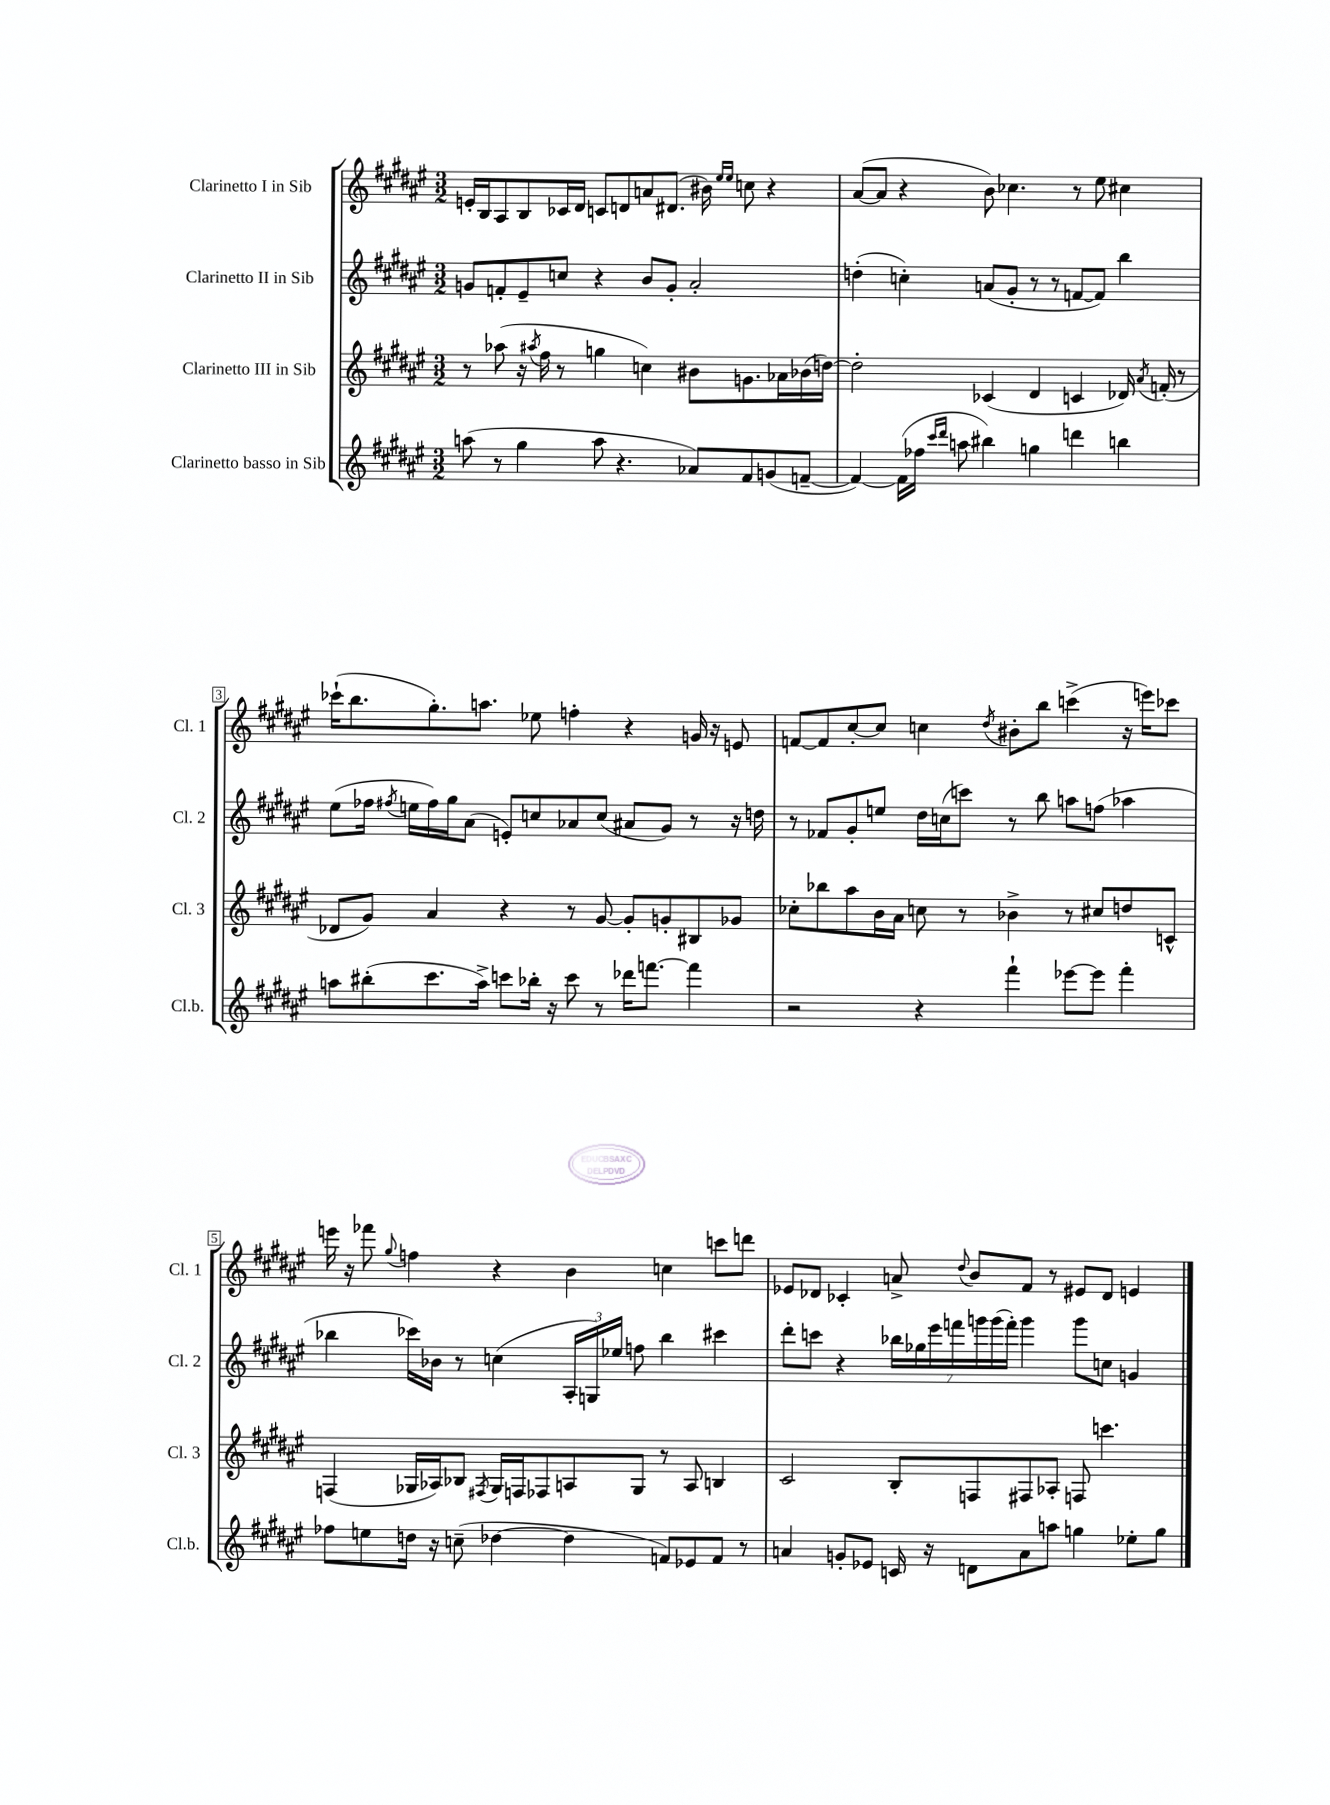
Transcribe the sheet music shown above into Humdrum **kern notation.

**kern	**kern	**kern	**kern
*staff4	*staff3	*staff2	*staff1
*clefG2	*clefG2	*clefG2	*clefG2
*k[f#c#g#d#a#e#]	*k[f#c#g#d#a#e#]	*k[f#c#g#d#a#e#]	*k[f#c#g#d#a#e#]
*M3/2	*M3/2	*M3/2	*M3/2
(8aa\	8r	8g/L	16e'/LL
.	.	.	16B/J
8r	(8aa-\	8f'/	8A#/
4gg#\	16r	8e#~/	8B/
.	8qaa#/	.	.
.	16ff#\	.	.
.	8r	8cc/J	16c-/L
.	.	.	16d#/JJ
8aa\	4gg\	4r	8c/L
4.r	.	.	8d/
.	4cc\)	8b/L	8a/
.	.	8g'/J	(8.d#/J
8a-/L)	8b#\L	2a#'/	.
.	.	.	16b#\)
.	.	.	16qqee#/LL
.	.	.	16qqee#/JJ
8f#/	8.g\	.	8cc\
(8g/	.	.	4r
.	16a-\L	.	.
[8f~/J	(16b-\	.	.
.	[16dd\JJ)	.	.
=	=	=	=
4f/_)	2dd'\]	(4dd'\	([8a#/L
.	.	.	8a#/]J
(16f\]LL	.	4cc'\)	4r
16ff-\JJ	.	.	.
16qqccc#/LL	.	.	.
16qqddd#/JJ	.	.	.
8aa\	.	.	.
4bb#\)	(4c-/	(8a/L	8b\)
.	.	8g#'/J	4.cc-\
4gg\	4d#/	8r	.
.	.	8r	.
4ddd\	4c/	[8f/L	8r
.	.	8f/]J)	8ee#\
4bb\	16d-/)	4bb\	4cc#\
.	8qa#/	.	.
.	(16f'/	.	.
.	8r	.	.
=	=	=	=
8aa\L	8d-/L	(8ee#\L	(16ccc-`\LK
.	.	.	8.bb\
(8bb#'\	8g#/J)	16ff-\Jk	.
.	.	8qff#/	.
.	.	16ee\LL	.
8.ccc#\	4a#/	16ff#\)	8.gg#'\)
.	.	16gg#\J	.
.	.	(8a#\J	.
16aa^\Jk)	.	.	8.aa\J
8ccc\L	4r	8e'/L)	.
16bb-'\Jk	.	8cc/	8ee-\
16r	.	.	.
8ccc\	8r	8a-/	4ff'\
8r	[8g#/	(8cc/J	.
16ddd-\LK	8g#'/]L	8a#/L	4r
[8.fff\J	.	.	.
.	8g'/	8g#/J)	.
4fff\]	8B#/	8r	16g/
.	.	.	16r
.	8g-/J	16r	8e/
.	.	16dd\	.
=	=	=	=
2r	8cc-'\L	8r	[8f/L
.	8bb-\	8f-/L	8f/]
.	8aa#\	8g#'/	[8cc#'/
.	16b\L	8ee/J	8cc#/]J
.	16a#\JJ	.	.
4r	8cc\	16dd#\LL	4cc\
.	.	(16cc\J	.
.	8r	8ccc\J)	.
.	.	.	8qdd#/
4fff#`\	4b-^\	8r	8b#'\L
.	.	8bb\	8bb\J
[8eee-\L	8r	8aa\L	(4ccc^\
8eee-\]J	8cc#/L	(8ff\J	.
4fff#'\	8dd/	4aa-\	16r
.	.	.	16eee\LK)
.	8c^^/J	.	8ccc-\J
=	=	=	=
8ff-\L	(4F/	4bb-\	16eee\
.	.	.	16r
8ee\	.	.	8fff-\
.	.	.	8qqgg#/
16dd\Jk	16G-/LL	16ccc-\LL)	4ff\
16r	16A-/J)	16b-\JJ	.
(8cc~\	8B-/J	8r	.
.	8qF#/	.	.
[4dd-\	16G-/LL	(4cc\	4r
.	16F/J	.	.
.	8F-/	.	.
4dd-\]	8A/	24A#'/LL	4b\
.	.	24G/)	.
.	.	24ee-/JJ	.
.	8G-/J	8ff\	.
8f/L)	8r	4bb-\	4cc\
8e-/	8A/	.	.
8f/J	4B/	4ccc#\	8ccc\L
8r	.	.	8ddd\J
=	=	=	=
4a/	2c#/	8ddd#'\L	8e-/L
.	.	8ccc\J	8d-/J
8g'/L	.	4r	4c-'/
8e-/J	.	.	.
16c/	8B'/L	28bb-\LL	8a^/
.	.	28gg-\	.
16r	.	.	.
.	.	28eee#\	.
.	.	28fff\	.
.	.	.	8qqdd#/
8d\L	8F/	.	8b/L
.	.	28ggg\	.
.	.	(28ggg\	.
.	.	28fff'\JJ)	.
8a\	8F#/	4ggg\	8f#/J
8aa\J	8A-'/J	.	8r
4gg\	8F/	8ggg\L	8e#/L
.	4.ccc\	8cc\J	8d-/J
8ee-'\L	.	4g/	4e/
8gg\J	.	.	.
==	==	==	==
*-	*-	*-	*-
